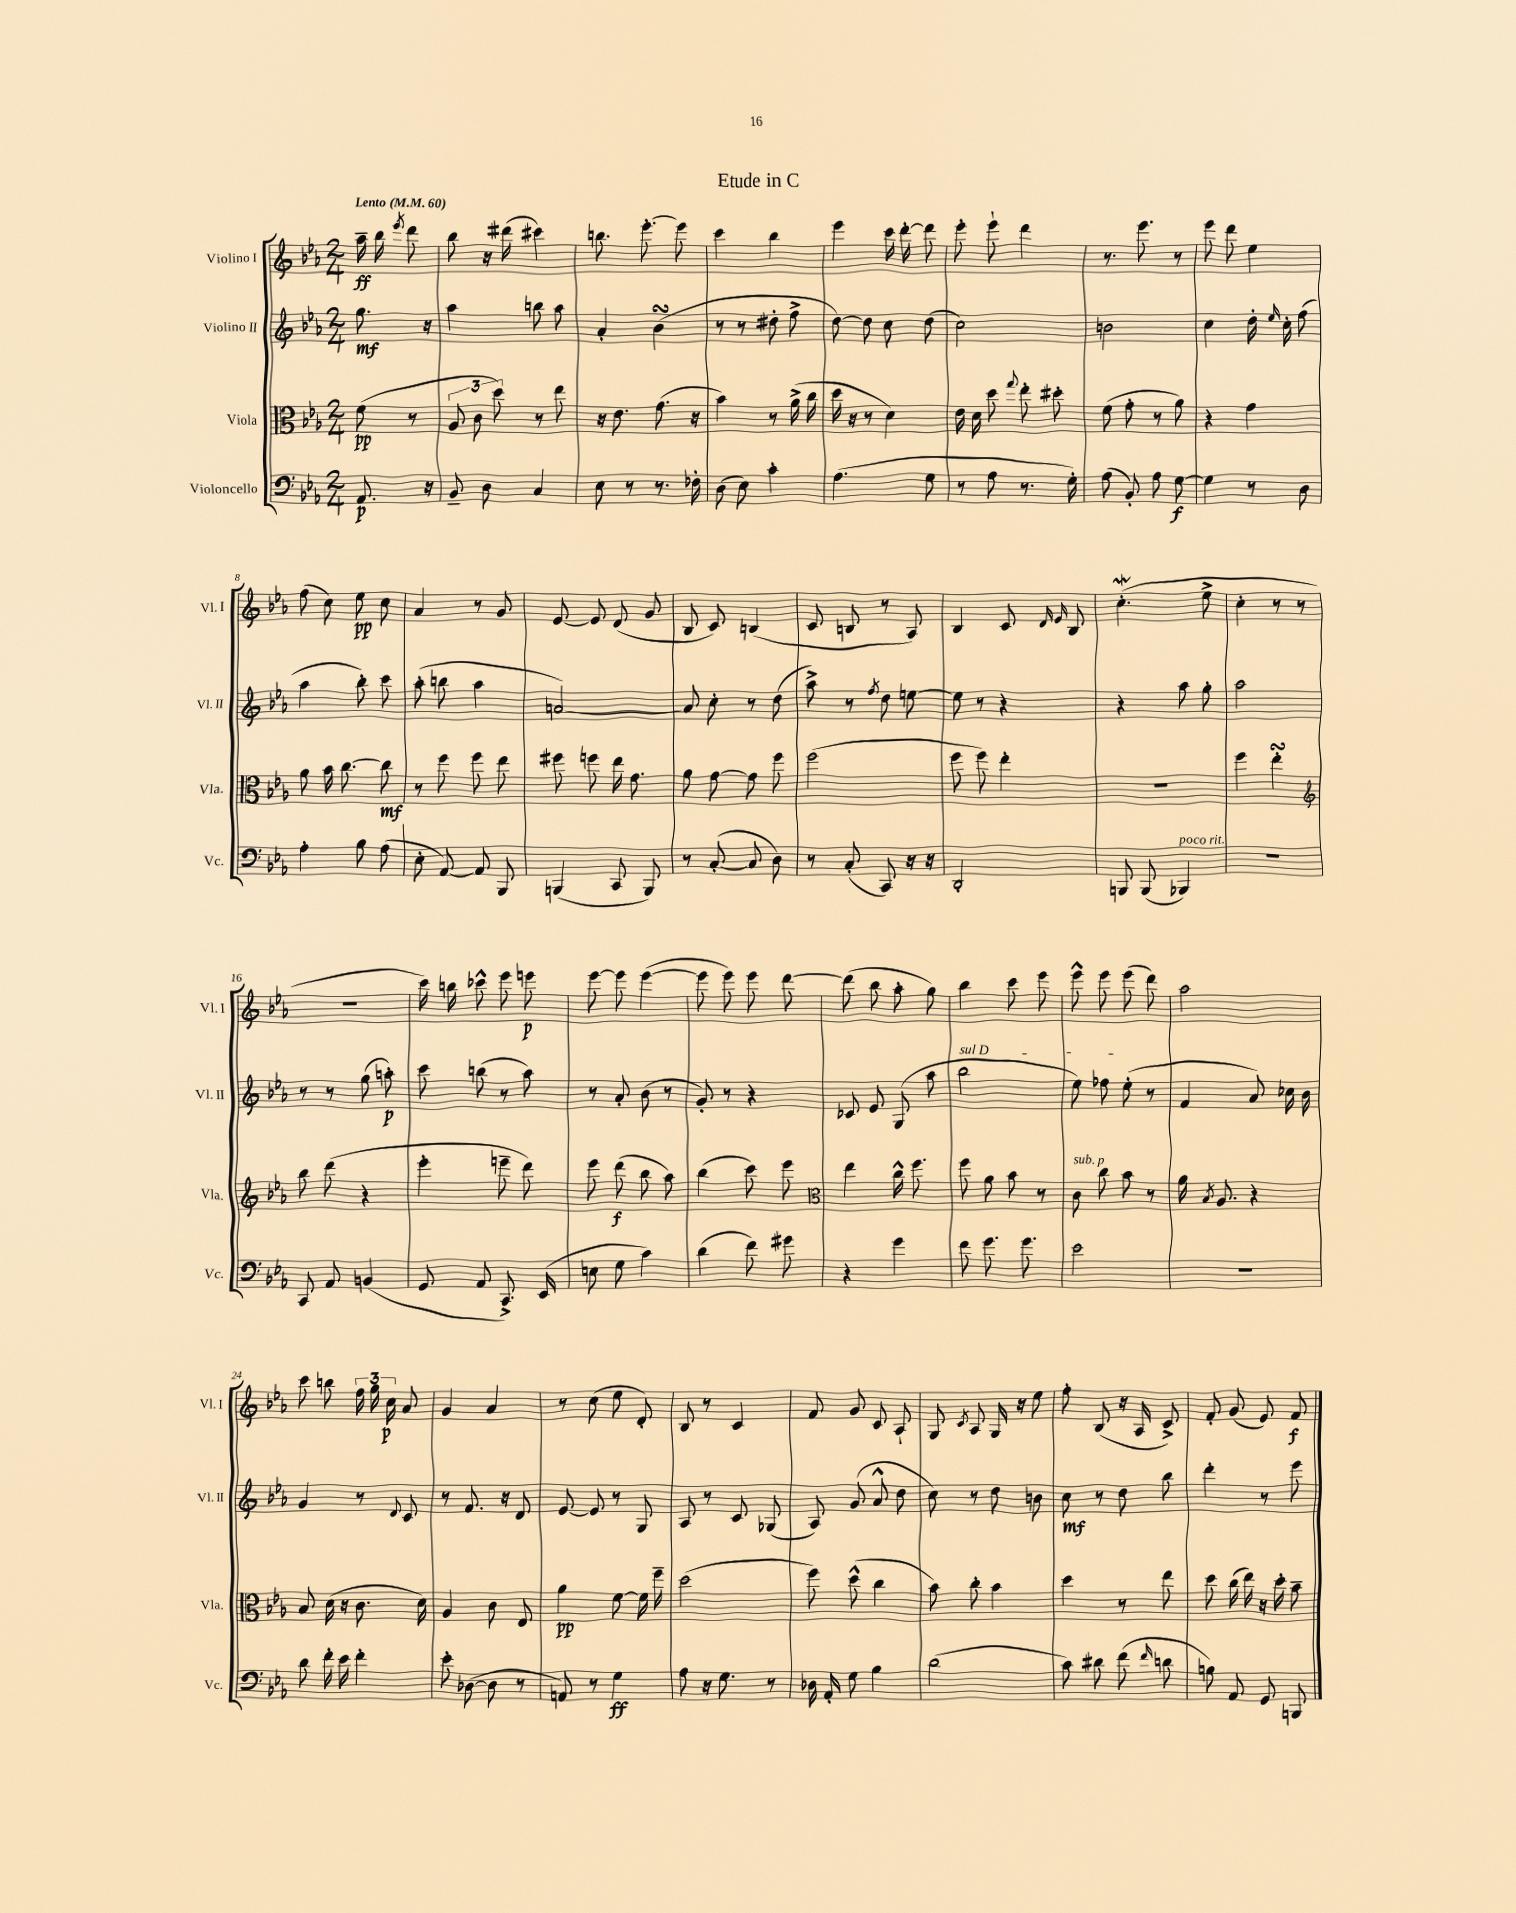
\header { title = "Etude in C" }
<<
\new StaffGroup <<
\new Staff = "s0" \with { instrumentName = "Violino I" shortInstrumentName = "Vl. I" } {
    \clef treble \key ees \major \numericTimeSignature \time 2/4 \partial 4 \tempo "Lento" 4 = 60
    \autoBeamOff aes''16--\ff bes''16 \acciaccatura { ees'''8 } d'''8 |
    bes''8 r16 dis'''16( cis'''4) |
    b''8. ees'''8.~-. ees'''8 |
    c'''4 bes''4 |
    ees'''4 c'''16 d'''16~-. d'''8 |
    ees'''8-. ees'''8-! d'''4 |
    r8. ees'''8. r8 |
    ees'''8 d'''8 ees''4 |
    f''8( c''8) ees''8\pp c''8 |
    aes'4 r8 g'8 |
    ees'8~ ees'8 d'8( g'8 |
    bes8 c'8) b4( |
    c'8 b8 r8 aes8) |
    bes4 c'8 \grace { d'16 ees'16 } bes8 |
    c''4.-.\mordent( ees''8-> |
    c''4-. r8 r8 |
    R2 |
    c'''16) b''16 ces'''8-^ ees'''8 e'''8\p |
    ees'''8~ ees'''8 ees'''4~( |
    ees'''8 ees'''8) ees'''8 d'''8~ |
    d'''8( bes''8 aes''8-. g''8) |
    bes''4 c'''8 ees'''8 |
    ees'''8-^ ees'''8 ees'''8( d'''8) |
    aes''2 |
    c'''8 b''8 \tuplet 3/2 { f''16 g''16 c''16\p } aes'8 |
    g'4 aes'4 |
    r8 c''8( ees''8 d'8-.) |
    bes8 r8 c'4 |
    f'8 g'8 c'8 aes8-! |
    g8 \acciaccatura { c'8 } aes8 g16 r16 ees''8 |
    f''8-. bes8( r16 aes16 c'8->) |
    f'8-. g'8( ees'8) f'8\f \bar "|." |
}
\new Staff = "s1" \with { instrumentName = "Violino II" shortInstrumentName = "Vl. II" } {
    \clef treble \key ees \major \numericTimeSignature \time 2/4 \partial 4
    \autoBeamOff g''8.\mf r16 |
    aes''4 b''8 aes''8 |
    aes'4-. bes'4\turn( |
    r8 r8 dis''8-. f''8-> |
    d''8~) d''8 c''8 d''8( |
    c''2) |
    b'2 |
    c''4 d''16-. \grace { ees''16 } c''16-. f''8( |
    aes''4 bes''8-.) c'''8 |
    aes''8-.( b''8 aes''4 |
    a'2~) |
    a'8 c''8-. r8 d''8( |
    aes''8->) r8 \acciaccatura { f''8 } d''8 e''8~ |
    e''8 r8 r4 |
    r4 aes''8 g''8-. |
    aes''2 |
    r8 r8 g''8( a''8-.\p) |
    c'''8 b''8( r8 aes''8) |
    r8 aes'8-. bes'8( r8 |
    g'8-.) r8 r4 |
    ces'8 ees'8 g8( aes''8 |
    \once \override TextSpanner.bound-details.left.text = \markup { \italic "sul D" } bes''2\startTextSpan |
    ees''8) fes''8 ees''8-.\stopTextSpan( r8 |
    f'4 aes'8) ces''16 bes'16 |
    g'4 r8 \appoggiatura { d'8 } c'8 |
    r8 f'8. r16 d'8 |
    ees'8~ ees'8 r8 g8 |
    aes8 r8 c'8 ges8( |
    aes8) g'8( aes'8-^ d''8 |
    c''8) r8 d''8 b'8 |
    c''8\mf r8 d''8 bes''8 |
    d'''4-. r8 ees'''8 \bar "|." |
}
\new Staff = "s2" \with { instrumentName = "Viola" shortInstrumentName = "Vla." } {
    \clef alto \key ees \major \numericTimeSignature \time 2/4 \partial 4
    \autoBeamOff f'8\pp( r8 |
    \tuplet 3/2 { aes8 c'8 d''8) } r8 ees''8 |
    r16 ees'8. g'8.( r16 |
    bes'4) r8 aes'16->( c''16 |
    d''16 r16 r8 d'4) |
    ees'16 d'16 d''8 \appoggiatura { g''8 } ees''8-. dis''8-. |
    f'8( g'8-. r8 aes'8) |
    r4 g'4 |
    aes'8 bes'16 c''8.~ c''8\mf |
    r8 f''8 f''8 ees''8 |
    fis''8 f''8 ees''16 g'8. |
    aes'8 g'8~ g'8 f''8 |
    f''2( |
    f''8 f''8) ees''4-. |
    r2 |
    f''4 ees''4-.\turn |
    \clef treble bes''8 d'''8( r4 |
    ees'''4-. e'''8-- d'''8) |
    ees'''8 d'''8\f( bes''8 aes''8) |
    bes''4( c'''8) ees'''8 |
    \clef alto ees''4 c''16-^ f''8. |
    f''8 aes'8 bes'8 r8 |
    c'8^\markup { \italic "sub. p" } c''8 bes'8 r8 |
    aes'16 \acciaccatura { bes8 } aes8. r4 |
    bes8 d'16( r16 c'8. d'16) |
    aes4 c'8 ees8 |
    aes'4\pp f'8~ f'16 f''16-- |
    d''2( |
    f''8) d''8-^( c''4 |
    bes'8) c''8-. bes'4 |
    d''4 r8 ees''8 |
    d''8 c''16( ees''16) r16 d''16-. bes'8-- \bar "|." |
}
\new Staff = "s3" \with { instrumentName = "Violoncello" shortInstrumentName = "Vc." } {
    \clef bass \key ees \major \numericTimeSignature \time 2/4 \partial 4
    \autoBeamOff aes,8.\p r16 |
    bes,8-- d8 c4 |
    ees8 r8 r8. fes16-. |
    d8( ees8) c'4-. |
    aes4.( g8 |
    r8 aes8 r8. g16-.) |
    aes8( bes,8-.) aes8 g8~\f |
    g4 r8 d8 |
    aes4-. bes8 aes8( |
    ees8-. aes,8~) aes,8 bes,,8 |
    b,,4( c,8 b,,8) |
    r8 c8~-.( c8 d8) |
    r8 c8-.( c,8) r16 r16 |
    d,2-. |
    b,,8 b,,8( bes,,4^\markup { \italic "poco rit." }) |
    r2 |
    c,8 aes,8 b,4( |
    g,8 aes,8 c,8.->) ees,16( |
    e8 g8 c'4) |
    d'4( f'8) gis'8 |
    r4 g'4 |
    f'8 g'8. g'8. |
    ees'2 |
    r2 |
    d'8 f'16-. ees'16 f'4-. |
    ees'8-. des8~( des8 r8 |
    a,8) r8 g4\ff |
    aes8 r16 g8. r8 |
    des16 aes,16-. g8 bes4 |
    d'2( |
    c'8) dis'8 f'8( \grace { f'16 } d'8 |
    b8) aes,8 g,8 b,,8 \bar "|." |
}
>>
>>
